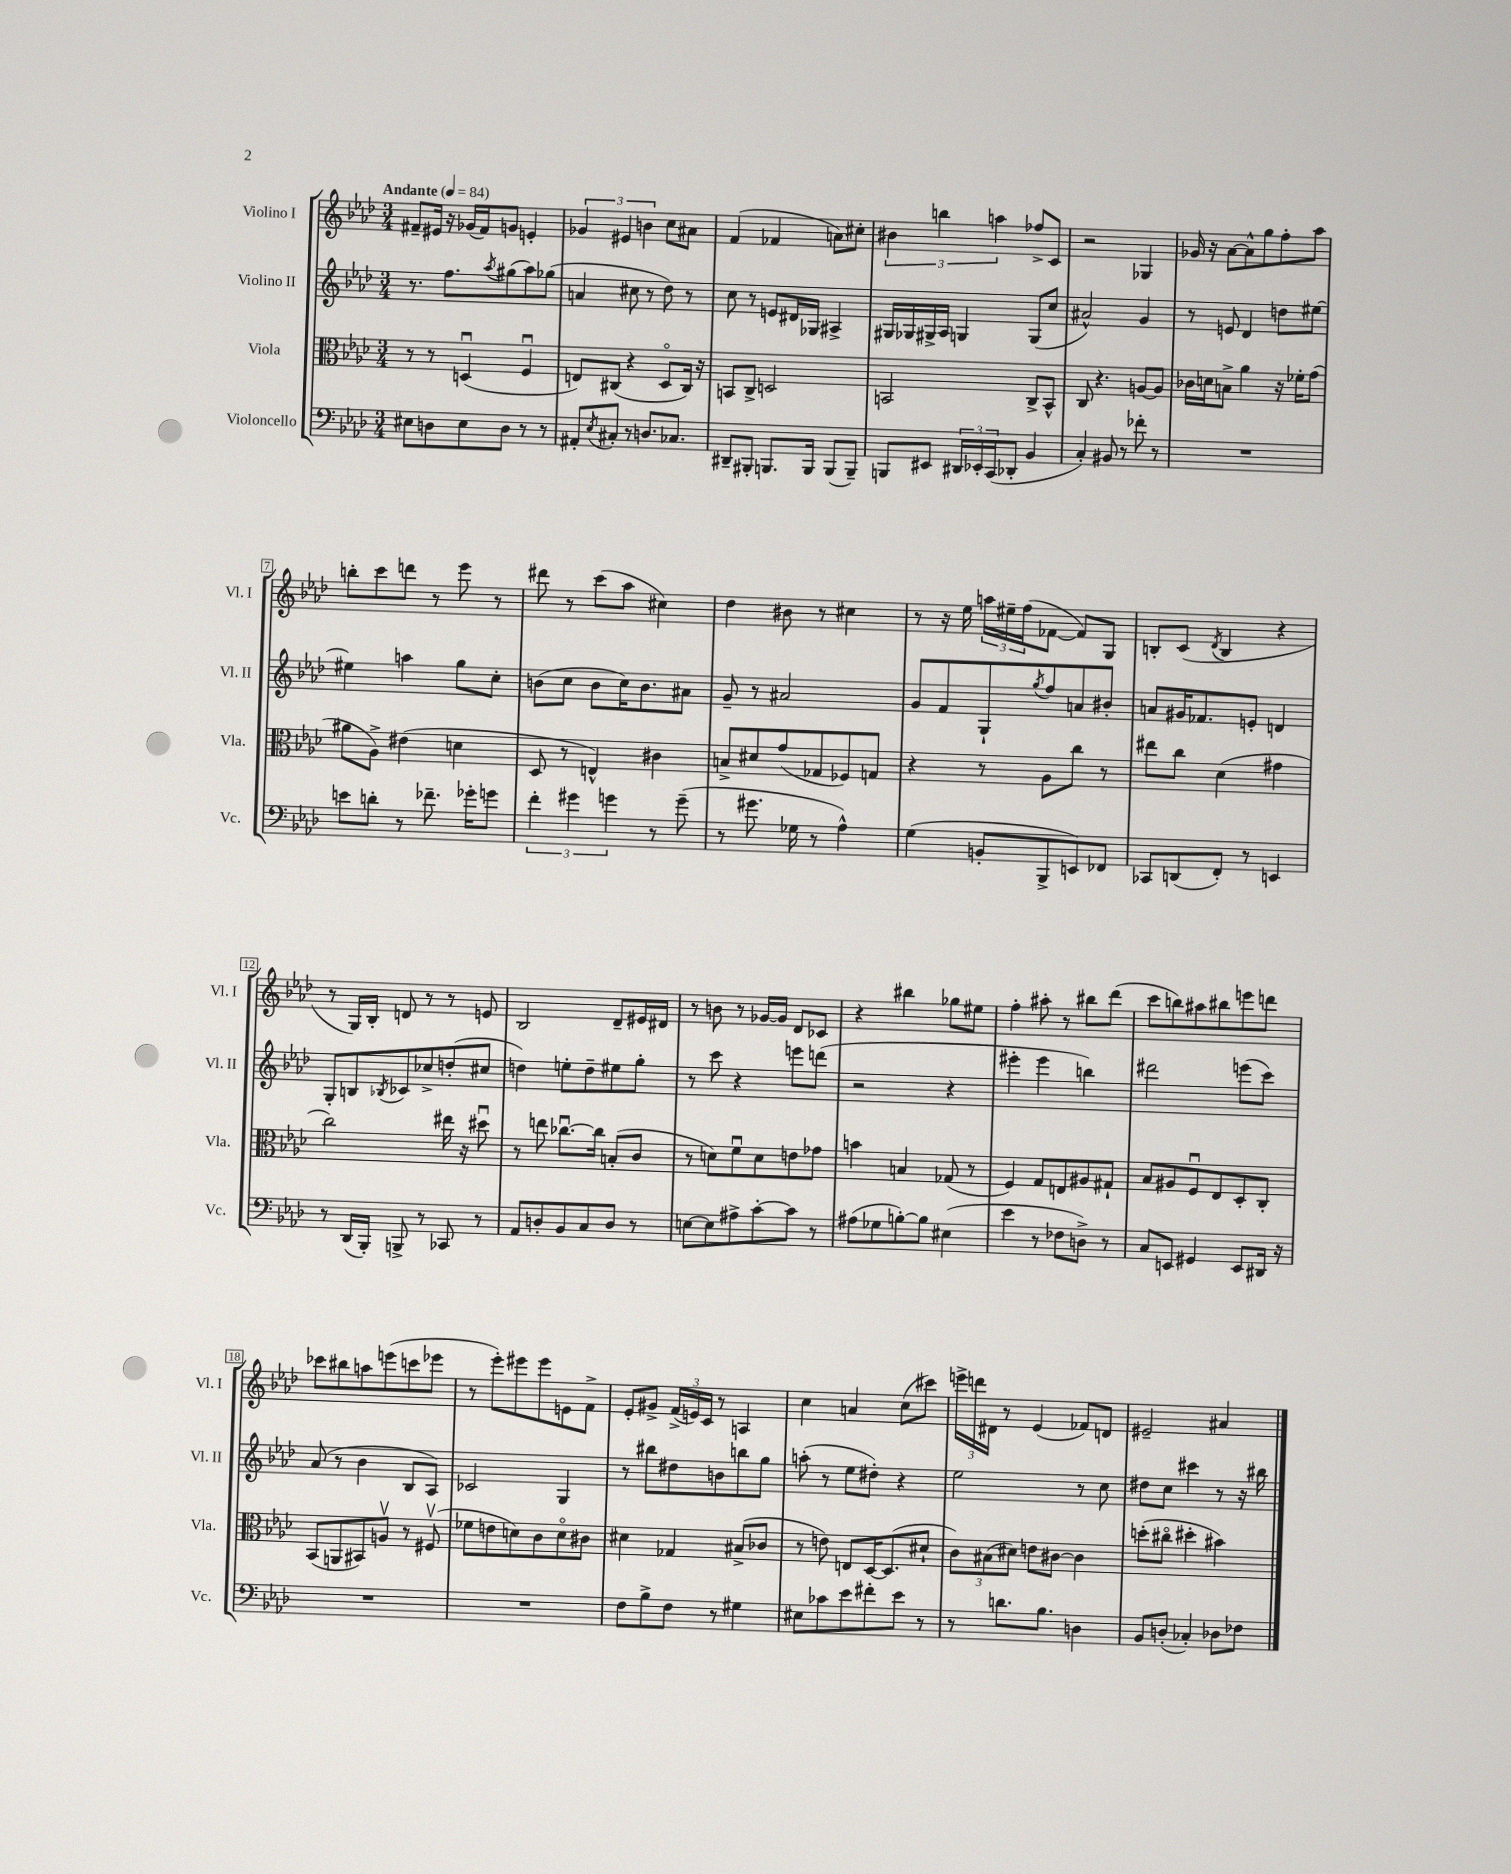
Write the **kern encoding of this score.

**kern	**kern	**kern	**kern
*part4	*part3	*part2	*part1
*staff4	*staff3	*staff2	*staff1
*I"Violoncello	*I"Viola	*I"Violino II	*I"Violino I
*I'Vc.	*I'Vla.	*I'Vl. II	*I'Vl. I
*clefF4	*clefC3	*clefG2	*clefG2
*k[b-e-a-d-]	*k[b-e-a-d-]	*k[b-e-a-d-]	*k[b-e-a-d-]
*M3/4	*M3/4	*M3/4	*M3/4
*MM84	*MM84	*MM84	*MM84
=1	=1	=1	=1
!	!	!	!LO:TX:a:B:t=Andante
8E#X\L	8r	8.r	8f#X~/L
8Dn\	8r	.	16e#X/Jk
.	.	8.ff\L	16r
8E#\	(4Dnu/	.	(16g-X/LL
.	.	.	16f#/J)
.	.	8qaa-/	.
8D\J	.	(8gg#X\	8gn/J
8r	4Fu/	8aa-\)	4en'/
8r	.	(8gg-X\J	.
=2	=2	=2	=2
8AA#X'/L	8En/L)	4an/	6g-X/
8qE-/	.	.	.
8C#X'/J	(8C#X/J	.	.
.	.	.	6e#X/
8r	4r	8cc#X\	.
.	.	.	6bn\
8.Dn/L	.	8r	.
.	8D-/L	8dd-\)	8cc\L
8.C-X/J	.	.	.
.	16C#/Jk)	8r	8a#X\J
.	16r	.	.
=3	=3	=3	=3
8DD#X~/L	8BBn/L	8cc\	(4f/
8BBB#X'/J	8C^/J	8r	.
8.BBBn/L	2Dn/	8en/L	4f-X/
.	.	16d#X/L	.
16BBB/Jk	.	16G-X/JJ	.
(8BBB/L	.	4A#X^/	8an\L)
8BBB~/J)	.	.	8cc#X'\J
=4	=4	=4	=4
8BBBn/L	2BBn/	16G#X/LL	6b#X\
.	.	16G-X/	.
8EE#X/J	.	16G#X^/	.
.	.	.	6bbn\
.	.	16A-/JJ	.
24DD#X/LL	.	4Gn/	.
24EE-X'/	.	.	.
(24CC/J	.	.	6aan\
8DD-X'/J	.	.	.
4BB-/	8C^/L	(8G/L	8ff-X^/L
.	8BB^^/J	8cc/J	8c/J
=5	=5	=5	=5
4C'/)	8C/	2a#X^^/)	2r
.	4.r	.	.
8BB#X/	.	.	.
8r	.	.	.
8f-X'\	[8An/L	4g/	4G-X/
8r	8A/J]	.	.
=6	=6	=6	=6
2.r	16c-X\LL	8r	16g-X/
.	16dn\J	.	16r
.	8Bn^\J	8en/	[8a-\L
.	4a-\	4d-/	8a-^^\]
.	.	.	8gg\
.	16r	8ddn\L	8ff'\
.	16f-X'\KL	.	.
.	(8g\J	[8ee#X\J	8aa-\J
!!LO:LB:g=z
=7	=7	=7	=7
8en\L	8a#X\L	4ee#X\]	8bbn'\L
8dn'\J	8A-^\J)	.	8ccc\
8r	(4e#X\	4aan\	8dddn\J
8.f-X~\	.	.	8r
.	4dn\	8gg\L	8eee-\
16g-X'\KL	.	.	.
8gn\J	.	8cc'\J	8r
=8	=8	=8	=8
6f'\	8D-/	(8bn\L	8ddd#X\
.	8r	8cc\J	8r
6g#X\	.	.	.
.	4En^^/)	8b\L	(8ccc\L
6gn\	.	.	.
.	.	16cc\K)	8aa-\J
.	.	8.b\	.
8r	4c#X\	.	4cc#X\)
(8g~\	.	8a#X\J	.
=9	=9	=9	=9
8r	8Bn^/L	8g~/	4dd-\
8.g#X\	8d#X/	8r	.
.	(8g/	2a#X/	8b#X\
16G-X\	.	.	.
8r	8G-X/	.	8r
4A-^^\)	8F-X/)	.	4cc#X\
.	8Gn/J	.	.
=10	=10	=10	=10
(4G\	4r	8g/L	8r
.	.	8f/	16r
.	.	.	16ee-\
8BBn'/L	8r	8G`/	24aan\LL
.	.	.	24ee#X~\
.	.	.	(24ff\J
.	.	8qgg/	.
8BBB-^/	8A-\L	8ff/	[8f-X\J
8EEn/)	8cc\J	8an/	8f-/L])
8FF-X/J	8r	8b#X'/J	8G/J
=11	=11	=11	=11
8CC-X/L	8ee#X\L	8an/L	8Bn'/L
(8DDn/	8cc\J	16g#X/K	(8c/J
.	.	8.f-X/	.
.	.	.	8qd-/
8FF'/J)	(4d-\	.	4B/
8r	.	8en'/J	.
4EEn/	4g#X\	4dn/	4r
!!LO:LB:g=z
=12	=12	=12	=12
8r	2cc\)	8G'/L	8r
(16DD-/LL	.	8Bn/	16G/LL)
16BBB-'/JJ)	.	.	16B-'/JJ
.	.	8qB-X/	.
8BBBn^/	.	8c-X/	8dn/
8r	.	8cc-X^/	8r
8CC-X/	16ee#X\	(8ddn'/	8r
.	16r	.	.
8r	8dd#Xu\	8cc#X/J	8en/
=13	=13	=13	=13
8AA-/L	8r	4ddn\)	2B-/
8Dn'/	8een\	.	.
8BB-/	[8.cc-Xu\L	8een'\L	.
8C/	.	8dd~\	.
.	16cc-\Jk]	.	.
8D/J	(8Bn'/L	8ee#X\	8d-~/L
8r	8c/J	8gg'\J	16e#X/L
.	.	.	16d#X/JJ
=14	=14	=14	=14
[8En\L	8r	8r	8r
8E\]	8dn\L)	8ccc\	8bn\
8A#X^\	8fu\	4r	8r
[8c'\	8d\	.	[16g-X/LL
.	.	.	16g-/JJ]
8c\J]	8en\	8eeen\L	8d-/L
8r	8g-X\J	(8dddn\J	8c-X/J
=15	=15	=15	=15
(8A#X\L	4bn\	2r	4r
8G-X\	.	.	.
[8Bn'\)	4Bn/	.	4bb#X\
8B\J]	.	.	.
(4E#X\	(8G-X/	4r	8gg-X\L
.	8r	.	8ee#X\J
=16	=16	=16	=16
4e-\	4F/)	4eee#X'\	4ff'\
8r	8G/L	4eee#\	8aa#X'\
8F-X\L	8En/	.	8r
8Dn^\J)	8A#X/	4bbn\)	8bb#X\L
8r	8G#X`/J	.	(8ddd-\J
=17	=17	=17	=17
8C/L	8B-/L	2ddd#X\	8ccc\L
8EEn/J	8A#X/	.	8bbn\)
4GG#X/	8Fu/	.	8aa#X\
.	8E-/	.	8bb#X\
8EE/L	8D-'/	(8eeen\L	8eeen\
16DD#X/Jk	8C'/J	8ccc\J)	8dddn\J
16r	.	.	.
!!LO:LB:g=z
=18	=18	=18	=18
2.r	(8BB-/L	(8a-/	8ccc-X\L
.	8AAn/	8r	8bb#X\
.	8BB#X/)	4b-\	8aan\
.	8Anv/J	.	(8eeen\
.	8r	8B-/L	8cccn\
.	(8F#Xv/	8A-/J)	8eee-X\J
=19	=19	=19	=19
2.r	8f-X\L	2c-X/	8r
.	8en\	.	8eee-'\L)
.	8dn\)	.	8eee#X\
.	8c\	.	8eee#\
.	8d\	4G/	8en\
.	8c#X\J	.	8f^\J
=20	=20	=20	=20
8F\L	4d#X\	8r	8e-'/L
8B-^\	.	8bb#X\L	8g#X^/J
8F\J	4G-X/	8dd#X\	(24f^/LL
.	.	.	24en/)
.	.	.	24c/JJ
8r	.	8bn\	8r
4G#X\	(8B#X^/L	8bbn\	4An/
.	8c-X/J	8gg\J	.
=21	=21	=21	=21
8E#X\L	8r	(8aan'\	4cc\
8c-X\	8en\)	8r	.
8e-\	8En/L	8ee-\L	4an/
8f#X'\	[16D-/K	8dd#X'\J)	.
.	(8.D-/]	.	.
8e-\J	.	4r	(8cc\L
8r	8d#X`/J	.	8ccc#X\J)
=22	=22	=22	=22
8r	12c\L)	2ee-\	24eeen^\LL
.	.	.	24dddn\
.	(12B#X\	.	24d#X\JJ
8.dn\L	.	.	8r
.	12d#X\J)	.	.
.	8en\L	.	(4e-/
8.B-\J	.	.	.
.	[8c#X\J	.	.
4Dn\	4c#\]	8r	8f-X/L)
.	.	8cc\	8dn/J
=23	=23	=23	=23
8BB-/L	(8ddn'\L	8dd#X\L	2e#X~/
(8Dn'/J	8cc#X\J	8cc\J	.
4C-X'/)	4dd#X'\	4ccc#X\	.
8D-X\L	4b#X\)	8r	4a#X/
8F-X\J	.	16r	.
.	.	16bb#X\	.
==	==	==	==
*-	*-	*-	*-
